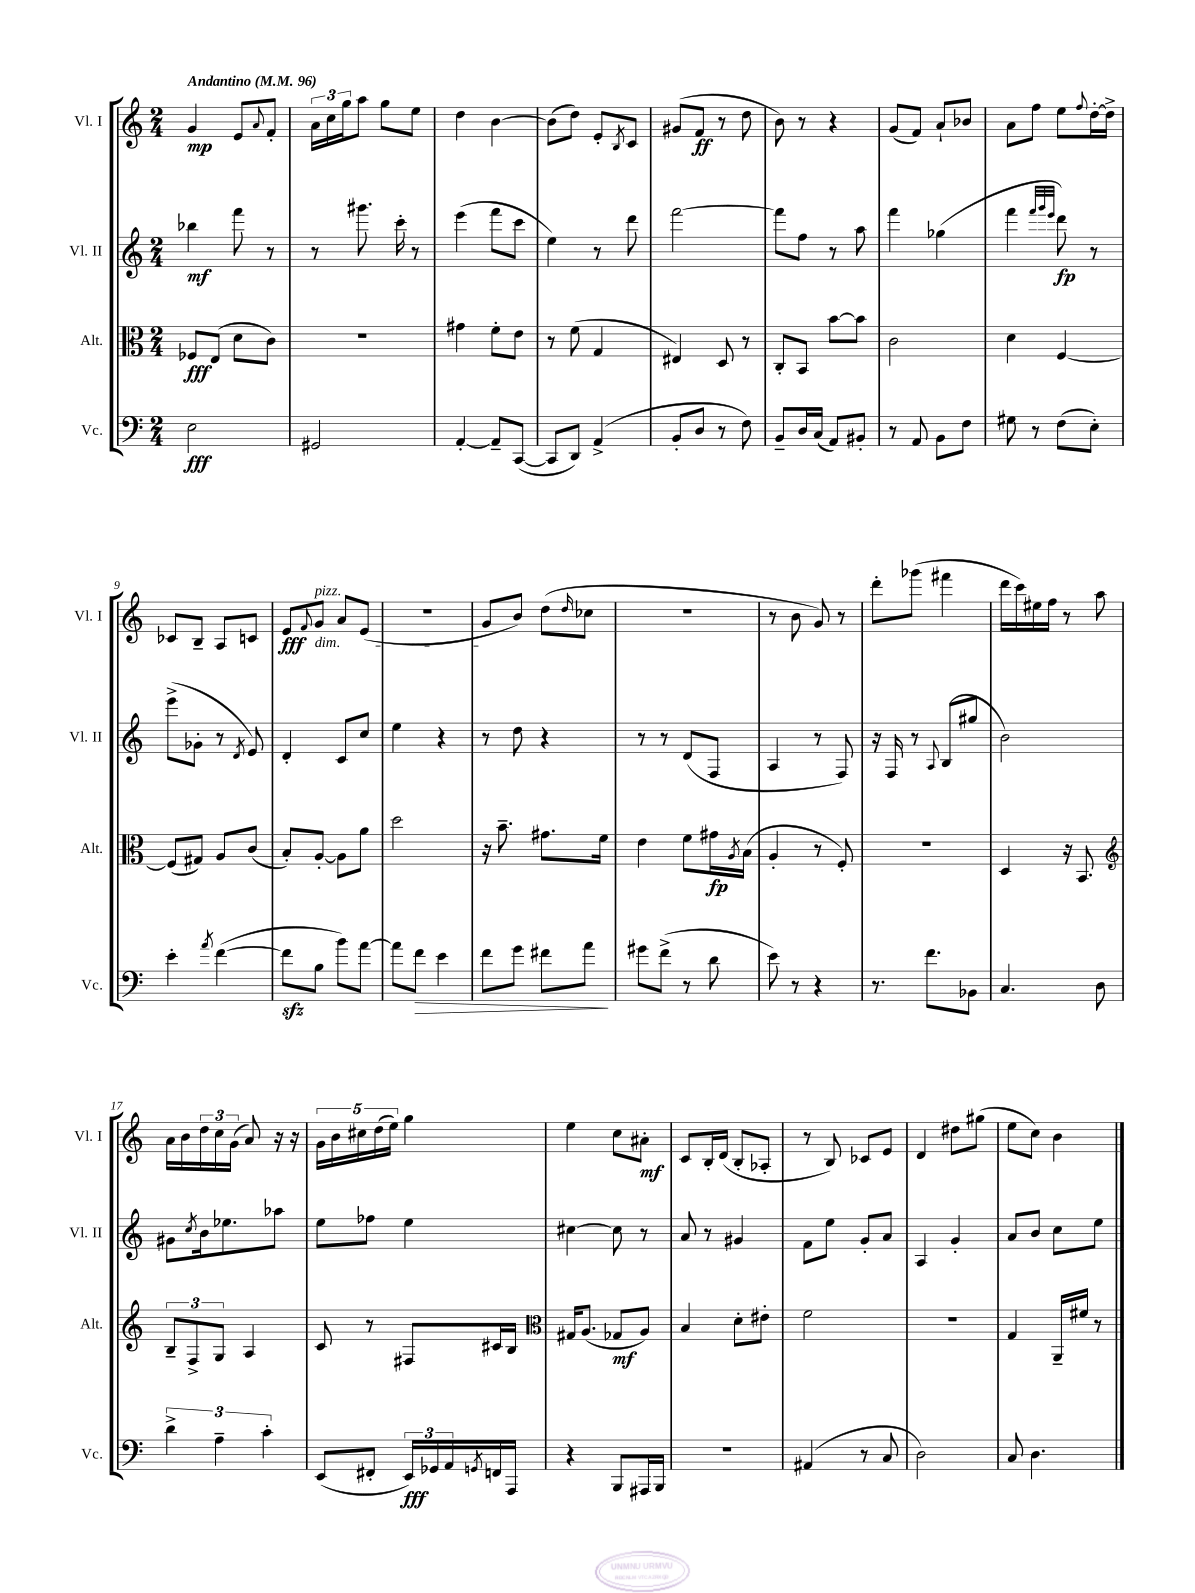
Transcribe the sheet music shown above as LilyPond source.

<<
\new StaffGroup <<
\new Staff = "s0" \with { instrumentName = "Vl. I" shortInstrumentName = "Vl. I" } {
    \clef treble \key c \major \numericTimeSignature \time 2/4 \tempo "Andantino" 4 = 96
    g'4\mp e'8 \appoggiatura { a'8 } f'8-. |
    \tuplet 3/2 { a'16 c''16 g''16 } a''8 g''8 e''8 |
    d''4 b'4~ |
    b'8( d''8) e'8-. \acciaccatura { b8 } c'8 |
    gis'8( f'8\ff r8 d''8 |
    b'8) r8 r4 |
    g'8( f'8) a'8-! bes'8 |
    a'8 f''8 e''8 \appoggiatura { f''8 } d''16~-. d''16-> |
    ces'8 b8-- a8 c'8 |
    e'8\fff \appoggiatura { f'8 } g'8\dim^\markup { \italic "pizz." } a'8 e'8( |
    r2 |
    g'8\! b'8) d''8( \grace { d''16 } ces''8 |
    r2 |
    r8 b'8 g'8) r8 |
    d'''8-. ges'''8( fis'''4 |
    d'''16 c'''16) eis''16 f''16 r8 a''8 |
    a'16 b'16 \tuplet 3/2 { d''16 c''16 g'16( } a'8) r16 r16 |
    \tuplet 5/4 { g'16 b'16 cis''16 d''16( e''16) } g''4 |
    e''4 c''8 ais'8-.\mf |
    c'8 b16-. d'16( b8-. aes8-. |
    r8 b8) ces'8 e'8 |
    d'4 dis''8 gis''8( |
    e''8 c''8) b'4 \bar "|." |
}
\new Staff = "s1" \with { instrumentName = "Vl. II" shortInstrumentName = "Vl. II" } {
    \clef treble \key c \major \numericTimeSignature \time 2/4
    bes''4\mf f'''8 r8 |
    r8 gis'''8. c'''16-. r8 |
    e'''4( f'''8 c'''8 |
    e''4) r8 d'''8 |
    f'''2~ |
    f'''8 f''8 r8 a''8 |
    f'''4 ges''4( |
    f'''4 \grace { f'''32 g'''32 e'''32 } d'''8\fp) r8 |
    e'''8->( ges'8-. r8 \acciaccatura { d'8 } e'8) |
    d'4-. c'8 c''8 |
    e''4 r4 |
    r8 d''8 r4 |
    r8 r8 d'8( f8 |
    a4 r8 f8) |
    r16 f16 r8 \appoggiatura { a8 } b8( gis''8 |
    b'2) |
    gis'8 \acciaccatura { c''8 } b'16 ees''8. aes''8 |
    e''8 fes''8 e''4 |
    cis''4~ cis''8 r8 |
    a'8 r8 gis'4 |
    f'8 e''8 g'8-. a'8 |
    a4 g'4-. |
    a'8 b'8 c''8 e''8 \bar "|." |
}
\new Staff = "s2" \with { instrumentName = "Alt." shortInstrumentName = "Alt." } {
    \clef alto \key c \major \numericTimeSignature \time 2/4
    fes8\fff e8( d'8 c'8) |
    R2 |
    gis'4 f'8-. e'8 |
    r8 f'8( g4 |
    eis4) d8 r8 |
    c8-. b,8 b'8~ b'8 |
    c'2 |
    d'4 f4~ |
    f8( gis8) a8 c'8( |
    b8-.) a8~-. a8 a'8 |
    d''2 |
    r16 b'8.-- gis'8. f'16 |
    e'4 f'8 gis'16\fp \acciaccatura { a8 } b16( |
    a4-. r8 f8-.) |
    r2 |
    d4 r16 b,8. |
    \clef treble \tuplet 3/2 { b8-- f8-> g8 } a4 |
    c'8 r8 fis8 cis'16 b16 |
    \clef alto gis16 a8.( ges8\mf a8) |
    b4 d'8-. eis'8-. |
    f'2 |
    r2 |
    g4 a,16-- fis'16 r8 \bar "|." |
}
\new Staff = "s3" \with { instrumentName = "Vc." shortInstrumentName = "Vc." } {
    \clef bass \key c \major \numericTimeSignature \time 2/4
    e2\fff |
    gis,2 |
    a,4~-. a,8-- c,8~( |
    c,8 d,8) a,4->( |
    b,8-. d8 r8 f8) |
    b,8-- d16 c16( a,8) bis,8-. |
    r8 a,8 b,8 f8 |
    gis8 r8 f8( e8-.) |
    e'4-. \acciaccatura { a'8 } f'4~( |
    f'8\sfz b8 b'8) a'8~ |
    a'8 f'8\> e'4 |
    f'8 g'8 fis'8 a'8\! |
    gis'8 f'8->( r8 d'8 |
    e'8) r8 r4 |
    r8. f'8. bes,8 |
    c4. d8 |
    \tuplet 3/2 { d'4-> a4-- c'4-. } |
    e,8( fis,8-. \tuplet 3/2 { e,16\fff) ges,16 a,16 } \acciaccatura { g,8 } f,16 a,,16 |
    r4 b,,8 ais,,16 b,,16 |
    R2 |
    ais,4( r8 c8 |
    d2) |
    c8 d4. \bar "|." |
}
>>
>>
